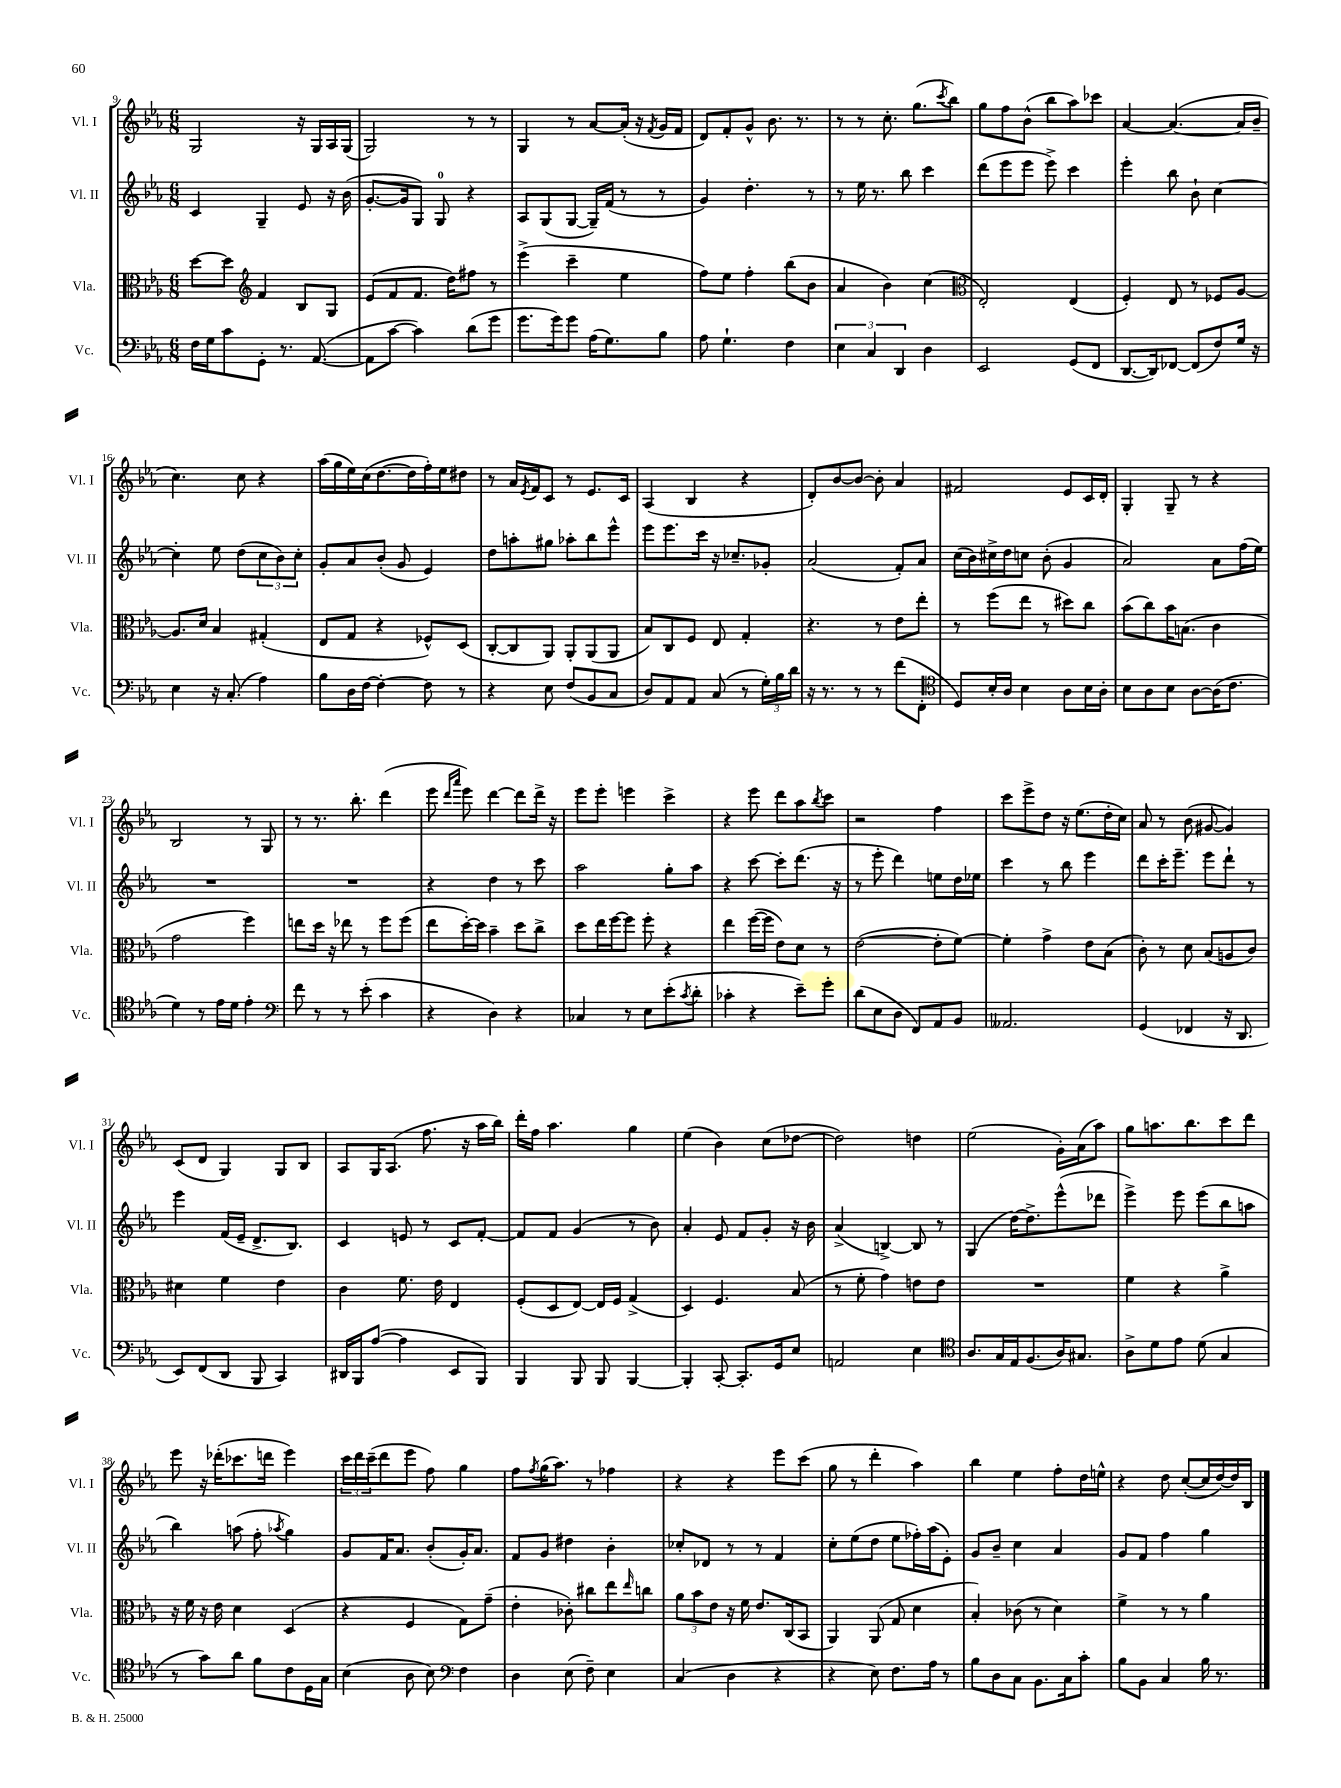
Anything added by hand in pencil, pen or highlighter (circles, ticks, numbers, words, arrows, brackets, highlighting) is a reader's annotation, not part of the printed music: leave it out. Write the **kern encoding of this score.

**kern	**kern	**kern	**kern
*staff4	*staff3	*staff2	*staff1
*clefF4	*clefC3	*clefG2	*clefG2
*k[b-e-a-]	*k[b-e-a-]	*k[b-e-a-]	*k[b-e-a-]
*M6/8	*M6/8	*M6/8	*M6/8
16F\LL	[8dd\L	4c/	2G/
16G\J	.	.	.
8c\	8dd\]J	.	.
*	*clefG2	*	*
8GG'\J	4f/	4G~/	.
8.r	.	.	.
.	8B-/L	8e-/	16r
([8.AA-/	.	.	16G/LL
.	8G/J	16r	16A-/
.	.	(16b-\	(16G/JJ
=	=	=	=
8AA-\]L	(8e-/L	[8.g'/L	2G/)
[8c\J	8f/	.	.
.	.	16g/]k	.
4c\])	8.f/J	8G/J)	.
.	.	8G/	.
.	16dd\LK)	.	.
(8d\L	8ff#\J	4r	8r
8g\J	8r	.	8r
=	=	=	=
8.g\L	(4eee-^\	8A-/L	4G/
.	.	(8G/	.
16g\k)	.	.	.
8g\J	4ccc~\	[8G/J	8r
(16A-\LK	.	16G~/]LL)	[8a-/L
8.G\)	.	(16f/JJ	.
.	4ee-\	8r	(16a-'/]Jk
.	.	.	16r
.	.	.	8qf/
8B-\J	.	8r	16g/LL
.	.	.	16f/JJ
=	=	=	=
8A-\	8ff\L)	4g/)	8d/L)
4.G`\	8ee-\J	.	8f'/
.	4ff'\	4.dd'\	8g^^/J
.	.	.	8.b-\
4F\	(8bb-\L	.	.
.	.	.	8.r
.	8b-\J	8r	.
=	=	=	=
6E-\	4a-/	8r	8r
.	.	16ee-\	8r
6C/	.	.	.
.	.	8.r	.
.	4b-\)	.	8.cc'\
6DD/	.	.	.
.	.	8bb-\	.
.	.	.	(8.gg\L
4D\	(4cc\	4ccc\	.
.	.	.	8qccc/
.	.	.	8bb-\J)
=	=	=	=
*	*clefC3	*	*
2EE-/	2E-'/)	(8ddd\L	8gg\L
.	.	8eee-\	8ff\
.	.	8eee-\J	(8b-^^\J
.	.	8eee-^\)	8bb-\L
(8GG/L	(4E-/	4ccc\	8aa-\)
8FF/J	.	.	8ccc-\J
=	=	=	=
[8.DD/L	4F'/)	4eee-'\	[4a-/
16DD/]k)	.	.	.
[8FF-/J	8E-/	8bb-\	(4.a-/_
(8FF-/]L	8r	8b-`\	.
8F/)	8F-/L	[4cc\	.
16G/Jk	[8A-/J	.	16a-/]LL
16r	.	.	16b-~/JJ
=	=	=	=
4E-\	8.A-/]L	4cc'\]	4.cc\)
.	16d/Jk	.	.
16r	4B-/	8ee-\	.
(8.C'/	.	.	.
.	.	(8dd\L	8cc\
4A-\)	(4G#'/	12cc\	4r
.	.	12b-\)	.
.	.	12cc'\J	.
=	=	=	=
8B-\L	8E-/L	8g'/L	(16aa-\LL
.	.	.	16gg\
16D\L	8G/J	8a-/	16ee-\)
[16F\JJ	.	.	(16cc\J
4F'\_	4r	(8b-'/J	[8.dd\
.	.	8g/	.
.	.	.	16dd\]L
8F\]	8F-^^/L)	4e-/)	16ff'\)
.	.	.	16ee-\J
8r	(8D/J	.	8dd#\J
=	=	=	=
4r	[8C'/L	8dd\L	8r
.	8C/]	8aa'\	16a-/LL
.	.	.	8qe-/
.	.	.	16f/J
8E-\	8AA-/J)	8gg#\J	8c/J
(8F/L	8AA-'/L	8aa-'\L	8r
8BB-/	(8AA-/	8bb-\	8.e-/L
8C/J	8AA-/J	8eee-^^\J	.
.	.	.	16c/Jk
=	=	=	=
8D/L)	8B-/L)	8eee-\L	(4A-/
8AA-/	8C/	8.eee-\	.
8AA-/J	8F/J	.	4B-/
.	.	16ccc\Jk	.
(8C/	8E-/	16r	.
.	.	8.cc-~/L	.
8r	4G'/	.	4r
24G'\LL)	.	8g-'/J	.
24B-\	.	.	.
24d\JJ	.	.	.
=	=	=	=
16r	4.r	(2a-/	8d'/L)
8.r	.	.	.
.	.	.	[8b-/
8r	.	.	8b-/_J
8r	8r	.	8b-'\]
(8f\L	8e-\L	8f'/L)	4a-/
8FF'\J	8ee-'\J	8a-/J	.
=	=	=	=
*clefC4	*	*	*
8D/L)	8r	(16cc\LL	2f#/
.	.	16b-\)	.
16B-'/L	(8ff\L	16cc#^\	.
16A-/JJ	.	16dd\J	.
4B-\	8ee-\J	8cc\J	.
.	8r	(8b-'\	.
8A-\L	8dd#\L)	4g/	8e-/L
16B-\L	8cc\J	.	16c/L
16A-'\JJ	.	.	16d'/JJ
=	=	=	=
8B-\L	(8b-\L	2a-/)	4G'/
8A-\	8cc\)	.	.
8B-\J	16b-\K	.	8G~/
.	(8.B\J	.	.
[8A-\L	.	.	8r
(16A-\]K	4c\	8a-\L	4r
8.c\J	.	.	.
.	.	(16ff\L	.
.	.	16ee-\JJ)	.
=	=	=	=
4d\)	2g\	2.r	2B-/
8r	.	.	.
16e-\LL	.	.	.
16d\JJ	.	.	.
4e-'\	4ff\)	.	8r
.	.	.	8G/
=	=	=	=
*clefF4	*	*	*
8f\	8ee\L	2.r	8r
8r	16dd\Jk	.	8.r
.	16r	.	.
8r	8ee-\	.	.
.	.	.	8.bb-'\
(8e-'\	8r	.	.
4c\	8ff\L	.	(4ddd\
.	(8ff\J	.	.
=	=	=	=
4r	8ee-\L	4r	8eee-\
.	.	.	16qqddd/LL
.	.	.	16qqaaa-/JJ
.	[16dd'\L)	.	8eee-\)
.	16dd\]JJ	.	.
4D\)	4b-~\	4dd\	[4ddd\
4r	8dd\L	8r	8ddd\]L
.	8cc^\J	8ccc\	16ddd^\Jk
.	.	.	16r
=	=	=	=
4C-/	8dd\L	2aa-\	8eee-\L
.	16ee-\L	.	8eee-'\J
.	[16ff\J	.	.
8r	8ff\]J	.	4eee\
8E-\L	8ff'\	.	.
(8e-'\	4r	8gg'\L	4ccc^\
8qc/	.	.	.
8d'\J	.	8aa-\J	.
=	=	=	=
4c-'\	4ee-\	4r	4r
4r	([16ff\LL	[8ccc\	8eee-\
.	16ff\]JJ	.	.
.	8e-\L)	8ccc'\]L	8ddd\L
8e-~\L)	8d\J	(8.ddd\J	8aa-\
.	.	.	8qbb-/
8g'\J	8r	.	8ccc\J
.	.	16r	.
=	=	=	=
(8d\L	([2e-\	8r	2r
8E-\	.	8eee-'\	.
8D\J	.	4ddd\)	.
8FF/L)	.	.	.
8AA-/	8e-'\]L	8ee\L	4ff\
8BB-/J	[8f\J)	16dd\L	.
.	.	16ee-\JJ	.
=	=	=	=
2.AA--/	4f'\]	4ccc\	8ccc\L
.	.	.	8eee-^\
.	4g^\	8r	8dd\J
.	.	8bb-\	16r
.	.	.	(8.ee-\L
.	8e-\L	4eee-\	.
.	(8B-\J	.	16dd'\L
.	.	.	16cc\JJ)
=	=	=	=
(4GG/	8c'\)	8ddd\L	8a-/
.	8r	16ccc'\K	8r
.	.	8.eee-~\J	.
4FF-/	8d\	.	(8b-\
.	(8B-/L	8eee-\L	[8g#/
16r	8A/	8ddd`\J	4g#/])
8.DD/	.	.	.
.	8c/J)	8r	.
=	=	=	=
8EE-/L)	4d#\	4eee-\	(8c/L
(8FF/	.	.	8d/J
8DD/J	4f\	(16f/LL	4G/)
.	.	16e-~/JJ	.
8BBB-/	.	8.d^/L	.
4CC/)	4e-\	.	8G/L
.	.	8.B-/J)	.
.	.	.	8B-/J
=	=	=	=
16DD#/LL	4c\	4c/	8A-/L
16BBB-/J	.	.	.
([8A-/J	.	.	16G/K
.	.	.	(8.A-/J
4A-\]	8.f\	8e/	.
.	.	8r	8.ff\
.	16e-\	.	.
8EE-/L	4E-/	8c/L	.
.	.	.	16r
8BBB-/J)	.	[8f'/J	16aa-\LL
.	.	.	16bb-\JJ)
=	=	=	=
4BBB-/	(8F'/L	8f/]L	16ddd'\LL
.	.	.	16ff\JJ
.	8D/	8f/J	4.aa-\
8BBB-/	[8E-/J)	(4g/	.
8BBB-/	16E-/]LL	.	.
.	16F/JJ	.	.
[4BBB-/	(4G^/	8r	4gg\
.	.	8b-\)	.
=	=	=	=
4BBB-'/]	4D/)	4a-'/	(4ee-\
[8CC'/	4.F/	8e-/	4b-\)
8.CC'/]L	.	8f/L	.
.	.	8g'/J	(8cc\L
16GG/k	.	.	.
8E-/J	(8B-/	16r	[8dd-\J
.	.	16b-\	.
=	=	=	=
2AA/	8r	(4a-^/	2dd-\])
.	8f'\	.	.
.	4g\)	[4B^/)	.
4E-\	8e\L	8B/]	4dd\
.	8e\J	8r	.
=	=	=	=
*clefC4	*	*	*
8.A-/L	2.r	(4G/	(2ee-\
16G/L	.	.	.
16E-/J	.	[16dd\LK)	.
(8.F/	.	8.dd^\]	.
16A-/K)	.	(8eee-^^\	16g'\LL)
8.G#/J	.	.	(16a-\J
.	.	8ddd-\J	8aa-\J)
=	=	=	=
8A-^\L	4f\	4eee-^\)	8gg\L
8d\	.	.	8.aa\
8e-\J	4r	8eee-\	.
.	.	.	8.bb-\
(8d\	.	(8eee-\L	.
4G/	4a-^\	8bb-\	8ccc\
.	.	8aa\J	8ddd\J
=	=	=	=
8r	16r	4bb-\)	8eee-\
.	16f\	.	.
8g\L)	16r	.	16r
.	16e-\	.	(16ddd-'\LK
8a-\J	4d\	(8aa\	8.ccc-\
8f\L	.	8ff'\	.
.	.	.	16ddd\Jk
.	.	8qaa-/	.
8c\	(4D/	4gg\)	4eee-\)
16D\L	.	.	.
16G\JJ	.	.	.
=	=	=	=
(4B-\	4r	8g/L	24ccc\LL
.	.	.	24ddd\
.	.	.	(24ccc~\J
.	.	16f/K	8ddd\
.	.	8.a-/J	.
8A-\	4F/	.	8eee-\J
8B-\)	.	(8b-'/L	8ff\)
*clefF4	*	*	*
4F\	8G\L)	16g'/K)	4gg\
.	.	8.a-/J	.
.	(8g~\J	.	.
=	=	=	=
4D\	4e-'\	8f/L	8ff\L
.	.	.	8qff/
.	.	8g/J	(16gg\K
.	.	.	8.aa-\J)
(8E-\	8c-'\)	4dd#\	.
8F~\)	8cc#\L	.	8r
4E-\	8ee-\	4b-'\	4ff-\
.	16qqee-/	.	.
.	8cc\J	.	.
=	=	=	=
(4C/	12a-\L	8cc-'/L	4r
.	12b-\	.	.
.	.	8d-/J	.
.	12e-\J	.	.
4D\	16r	8r	4r
.	16f\	.	.
.	8.e-/L	8r	.
4r	.	4f/	8eee-\L
.	(16C/k	.	.
.	8BB-/J	.	(8ccc\J
=	=	=	=
4r	4AA-/)	8cc'\L	8gg\
.	.	(8ee-\	8r
8E-\)	(8AA-/	8dd\J	4ddd'\
8.F\L	8G/	8ee-\L	.
.	4d\	16ff-'\L)	4aa-\)
16A-\Jk	.	(16aa-\J	.
8r	.	8e-'\J)	.
=	=	=	=
8B-\L	4B-'/)	8g/L	4bb-\
8D\	.	8b-~/J	.
8C\J	(8c-\	4cc\	4ee-\
8.BB-\L	8r	.	.
.	4d\)	4a-/	8ff'\L
16C\k	.	.	.
8c'\J	.	.	16dd\L
.	.	.	16ee^^\JJ
=	=	=	=
8B-\L	4f^\	8g/L	4r
8BB-\J	.	8f/J	.
4C/	8r	4ff\	8dd\
.	8r	.	([8cc'/L
16B-\	4a-\	4gg\	16cc/]L
8.r	.	.	[16dd/)
.	.	.	16dd/]
.	.	.	16B-/JJ
==	==	==	==
*-	*-	*-	*-
